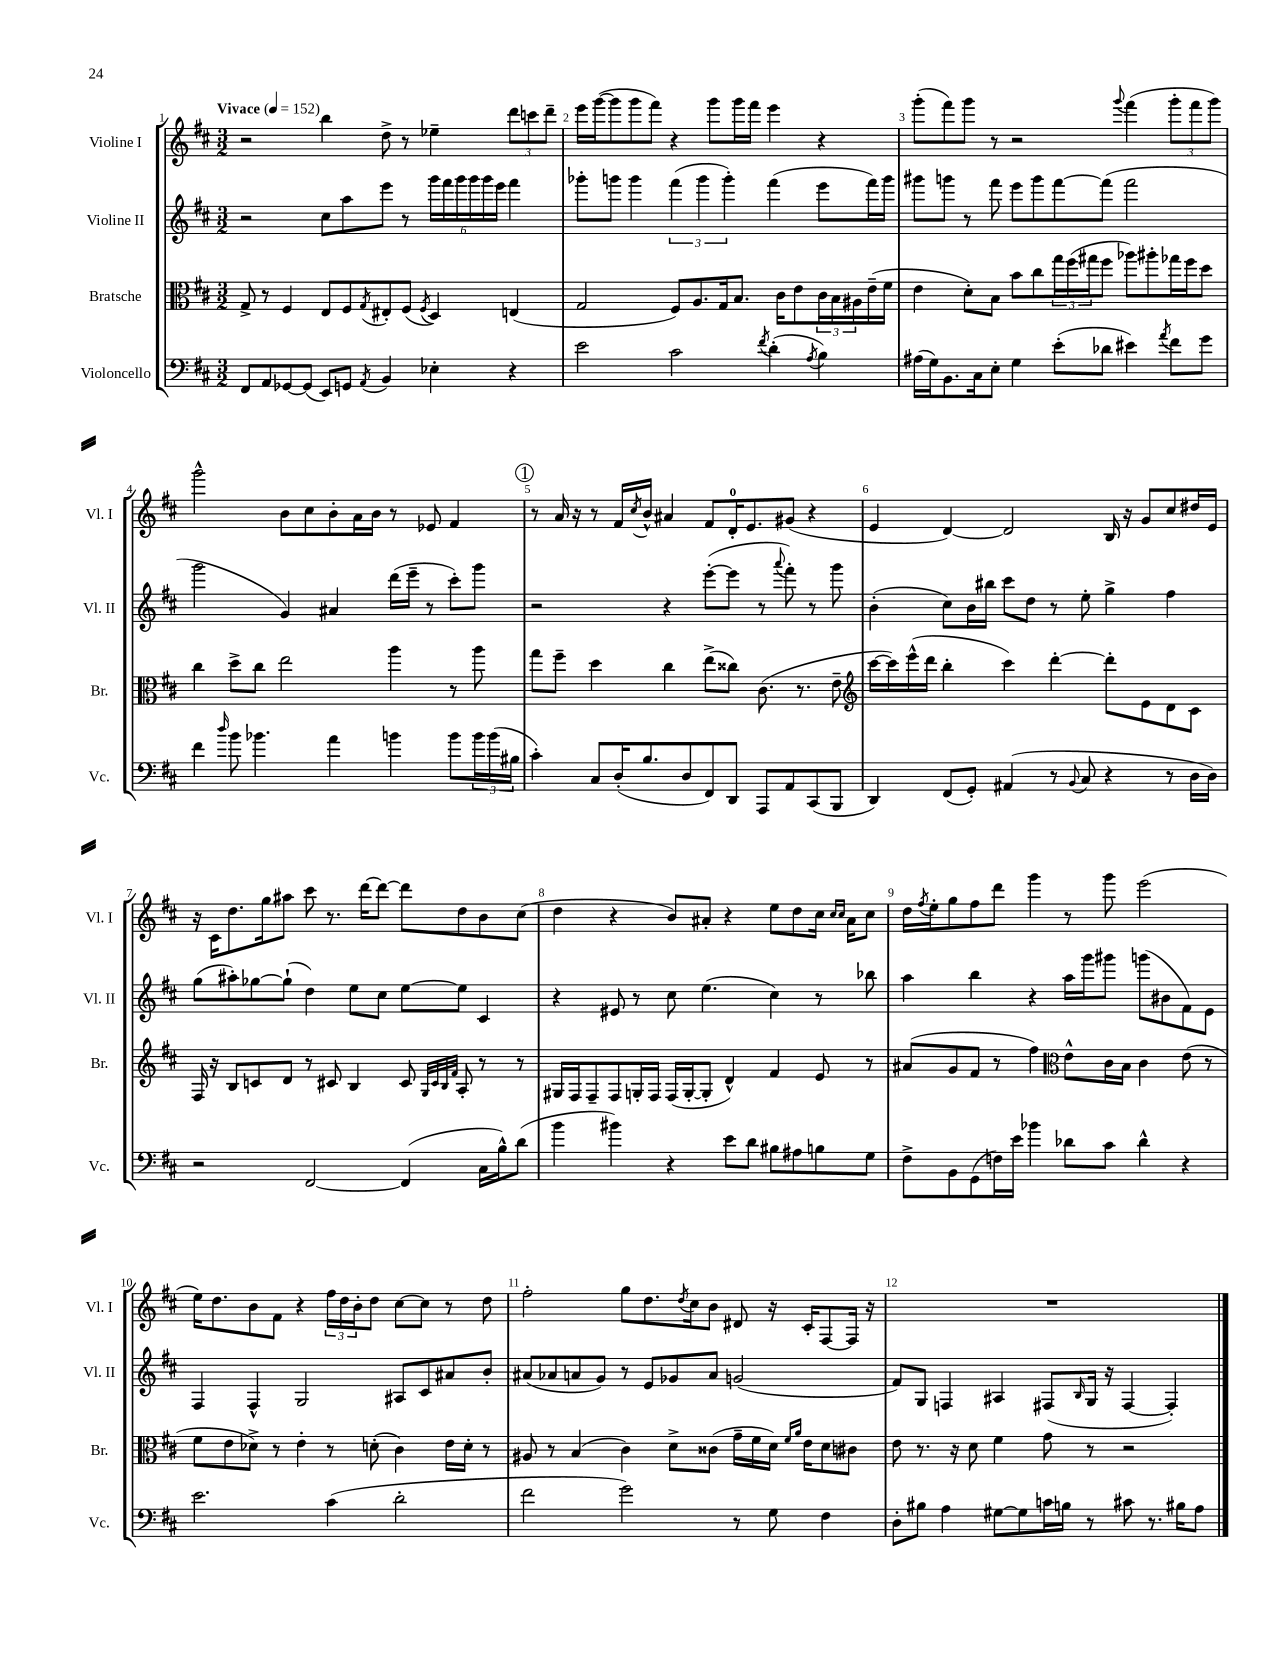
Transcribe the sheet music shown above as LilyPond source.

<<
\new StaffGroup <<
\new Staff = "s0" \with { instrumentName = "Violine I" shortInstrumentName = "Vl. I" } {
    \clef treble \key d \major \numericTimeSignature \time 3/2 \tempo "Vivace" 4 = 152
    r2 b''4 d''8-> r8 ees''4-- \tuplet 3/2 { d'''8 c'''8 d'''8-- } |
    e'''16 g'''16~( g'''8 g'''8 fis'''8) r4 g'''8 g'''16 fis'''16 e'''4 r4 |
    g'''8-.( fis'''8) g'''8 r8 r2 \appoggiatura { g'''8 } fis'''4( \tuplet 3/2 { g'''8-. fis'''8 g'''8) } |
    g'''2-^ b'8 cis''8 b'8-. a'16 b'16 r8 ees'8 fis'4 |
    \mark \markup { \circle "1" } r8 a'16 r16 r8 fis'16 \acciaccatura { cis''8 } b'16-^ ais'4 fis'8 d'16-0-. e'8. gis'8( r4 |
    e'4 d'4~) d'2 b16 r16 g'8 cis''8 dis''16 e'16 |
    r16 cis'16 d''8. g''16 ais''8 cis'''8 r8. d'''16~ d'''8~ d'''8 d''8 b'8 cis''8( |
    d''4 r4 b'8) ais'8-. r4 e''8 d''8 cis''16 \grace { cis''16 cis''16 } ais'16 cis''8 |
    d''16 \acciaccatura { fis''8 } e''16-. g''8 fis''8 d'''8 g'''4 r8 g'''8 e'''2( |
    e''16) d''8. b'8 fis'8 r4 \tuplet 3/2 { fis''16 d''16 b'16-. } d''8 cis''8~ cis''8 r8 d''8 |
    fis''2-. g''8 d''8. \acciaccatura { d''8 } cis''16 b'8 dis'8 r16 cis'16-. fis8~ fis16 r16 |
    R1. \bar "|." |
}
\new Staff = "s1" \with { instrumentName = "Violine II" shortInstrumentName = "Vl. II" } {
    \clef treble \key d \major \numericTimeSignature \time 3/2
    r2 cis''8 a''8 e'''8 r8 \tuplet 6/4 { g'''16 fis'''16 g'''16 g'''16 g'''16 e'''16 } fis'''4 |
    ges'''8-. g'''8 g'''4 \tuplet 3/2 { fis'''4( g'''4 g'''4-.) } fis'''4( e'''8 fis'''16) g'''16 |
    gis'''8 g'''8 r8 fis'''8 e'''8 g'''8 fis'''8~ fis'''8( fis'''2 |
    g'''2 g'4) ais'4 d'''16( e'''16-- r8 cis'''8-.) g'''8 |
    \mark \markup { \circle "1" } r2 r4 e'''8~-.( e'''8 r8 \appoggiatura { a'''8 } fis'''8-.) r8 g'''8 |
    b'4-.( cis''8) b'16 bis''16 cis'''8 d''8 r8 e''8-. g''4-> fis''4 |
    g''8( ais''8-.) ges''8~ ges''8-!( d''4) e''8 cis''8 e''8~ e''8 cis'4 |
    r4 eis'8 r8 cis''8 e''4.( cis''4) r8 bes''8 |
    a''4 b''4 r4 a''16 g'''16 gis'''8 g'''8( bis'8 fis'8) e'8 |
    fis4 fis4-^ g2 ais8 cis'8 ais'8 b'8-. |
    ais'8( aes'8 a'8 g'8) r8 e'8 ges'8 a'8 g'2( |
    fis'8) g8 f4 ais4 fis8( \grace { b16 } g16 r16 fis4~ fis4-.) \bar "|." |
}
\new Staff = "s2" \with { instrumentName = "Bratsche" shortInstrumentName = "Br." } {
    \clef alto \key d \major \numericTimeSignature \time 3/2
    g8-> r8 fis4 e8 fis8 \acciaccatura { g8 } eis8-. fis8( \acciaccatura { fis8 } d4) e4( |
    g2 fis8) a8. g16 b8. cis'16 e'8 \tuplet 3/2 { cis'16 b16 ais16 } e'16--( fis'16 |
    e'4 d'8-.) b8 b'8 cis''8 \tuplet 3/2 { g''16 fis''16( gis''16 } fis''8 aes''8) ais''8-. ges''16 fis''16 d''8 |
    cis''4 d''8-> cis''8 e''2 a''4 r8 a''8 |
    \mark \markup { \circle "1" } g''8 fis''8-- d''4 cis''4 e''8->( cisis''8) cis'8.( r8. e'8-- |
    \clef treble cis'''16~ cis'''16) e'''16-^( d'''16 b''4-. cis'''4) d'''4~-. d'''8-. e'8 d'8 cis'8 |
    fis16 r16 b8 c'8 d'8 r8 cis'8 b4 cis'8 \grace { g32 cis'32 b32 fis'32 } a8-. r8 r8 |
    gis16 fis16 fis8-- fis8 g16-. fis16 fis16( g16~-. g8-. d'4-^) fis'4 e'8 r8 |
    ais'8( g'8 fis'8 r8 fis''4) \clef alto e'8-^ cis'16 b16 cis'4 e'8( r8 |
    fis'8 e'8 des'8->) r8 e'4-. r8 d'8-.( cis'4) e'16 d'16-. r8 |
    ais8 r8 b4( cis'4) d'8-> cisis'8( g'16-- fis'16 d'16) \grace { fis'16 a'16 } e'16 d'8 cis'8 |
    e'8 r8. r16 d'8 fis'4 g'8 r8 r2 \bar "|." |
}
\new Staff = "s3" \with { instrumentName = "Violoncello" shortInstrumentName = "Vc." } {
    \clef bass \key d \major \numericTimeSignature \time 3/2
    fis,8 a,8 ges,8~ ges,8( e,8) g,8 \acciaccatura { a,8 } b,4 ees4-. r4 |
    e'2 cis'2 \acciaccatura { fis'8 } d'4-.( \acciaccatura { a8 } b4) |
    ais16( g16) b,8. cis16 e8-. g4 e'8-.( des'8 eis'4) \acciaccatura { a'8 } fis'8 g'8 |
    fis'4 \grace { d''16 } b'8 bes'4. a'4 b'4 b'8 \tuplet 3/2 { b'16 b'16( bis16 } |
    \mark \markup { \circle "1" } cis'4-.) cis8 d16-.( b8. d8 fis,8) d,8 a,,8 a,8 cis,8( b,,8 |
    d,4) fis,8( g,8-.) ais,4( r8 \appoggiatura { b,8 } cis8 r4 r8 d16 d16) |
    r2 fis,2~ fis,4( cis16 b16-^) d'8( |
    b'4 bis'4) r4 e'8 d'8 bis8 ais8 b8 g8 |
    fis8-> b,8 g,8( f16) e'16 bes'4 des'8 cis'8 des'4-^ r4 |
    e'2. cis'4( d'2-. |
    fis'2 g'2) r8 g8 fis4 |
    d8-. bis8 a4 gis8~ gis8 c'16 b16 r8 cis'8 r8. bis16 a8 \bar "|." |
}
>>
>>
\layout { \context { \Score \override BarNumber.break-visibility = ##(#f #t #t) barNumberVisibility = #all-bar-numbers-visible } }
